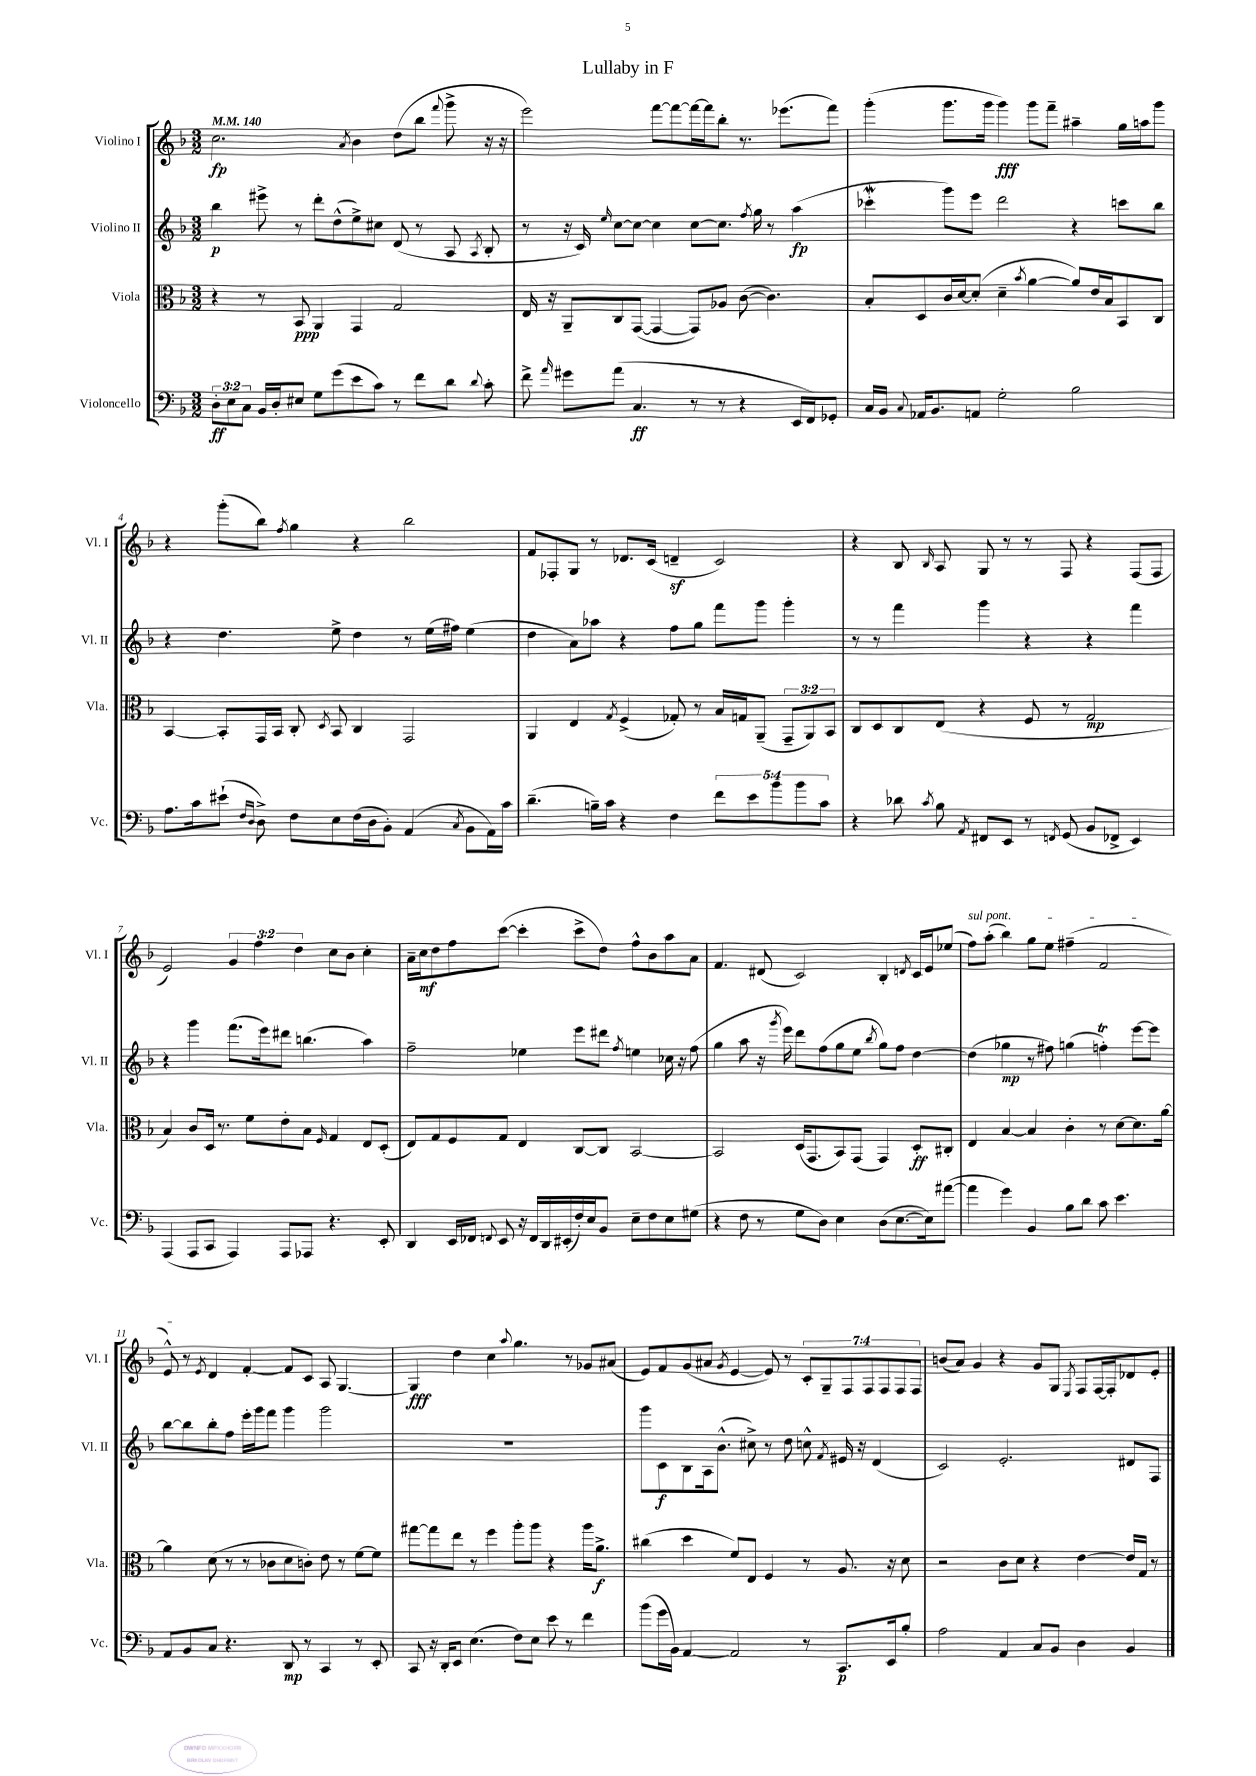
\header { title = "Lullaby in F" }
<<
\new StaffGroup <<
\new Staff = "s0" \with { instrumentName = "Violino I" shortInstrumentName = "Vl. I" } {
    \clef treble \key f \major \numericTimeSignature \time 3/2 \override Staff.TupletNumber.text = #tuplet-number::calc-fraction-text \tempo 4 = 140
    \autoBeamOff c''2.\fp \acciaccatura { a'8 } bes'4 d''8[( bes''8] \appoggiatura { f'''8 } g'''8-> r16 r16 |
    e'''2) f'''8[~ f'''8~ f'''16~ f'''16 bes''8]-. r8. ees'''8.[( f'''8]) |
    g'''4-.( g'''8.[ g'''16] g'''4\fff) g'''8[ f'''8]-- ais''4-- g''16[ a''16 g'''8] |
    r4 g'''8[-.( bes''8]) \acciaccatura { f''8 } g''4 r4 bes''2 |
    f'8[ fes8-. g8] r8 des'8.[ c'16]( d'4--\sf c'2) |
    r4 bes8 \grace { bes16 } a8 g8 r8 r8 f8 r4 f8[( f8] |
    e'2) \tuplet 3/2 { g'4 f''4 d''4 } c''8[ bes'8] c''4-. |
    a'16[-- c''16\mf d''8 f''8 c'''8]~( c'''4-. c'''8[-> d''8]) f''8[-^ bes'8 a''8 a'8] |
    f'4. dis'8( c'2) bes4-. \acciaccatura { d'8 } c'16[ e'16 ees''8]( |
    \once \override TextSpanner.bound-details.left.text = \markup { \italic "sul pont." } f''8[\startTextSpan) a''8]-.( bes''4) g''8[ e''8] fis''4--( f'2 |
    e'8-^\stopTextSpan) r8 \acciaccatura { e'8 } d'4 f'4~-. f'8[ c'8] a8 g4.~ |
    g4\fff d''4 c''4 \appoggiatura { a''8 } g''4. r8 ges'8[ ais'8]( |
    e'8[) f'8 g'8( ais'8] \acciaccatura { g'8 } e'4~ e'8) r8 \tuplet 7/4 { c'8[-. g8-- f8 f8 f8 f8 f8] } |
    b'8[( a'8]) g'4 r4 g'8[ g8] \acciaccatura { e8 } f8[ f16~ f16-. des'8 e'8]-. \bar "|." |
}
\new Staff = "s1" \with { instrumentName = "Violino II" shortInstrumentName = "Vl. II" } {
    \clef treble \key f \major \numericTimeSignature \time 3/2
    \autoBeamOff bes''4\p eis'''8-> r8 d'''8[-. d''8-^( e''8->) cis''8] d'8( r8 a8 \acciaccatura { a8 } bes8-. |
    r8 r16 c'16) \grace { e''16 } c''8[~ c''8]~ c''4 c''8[~ c''8.] \acciaccatura { f''8 } g''16 r8 a''4\fp( |
    ces'''4-.\mordent g'''8[) e'''8] d'''2 r4 c'''8[ bes''8] |
    r4 d''4. e''8-> d''4 r8 e''16[( fis''16]) e''4( |
    d''4 a'8[) aes''8] r4 f''8[ g''8] f'''8[ g'''8] g'''4-. |
    r8 r8 f'''4 g'''4 r4 r4 f'''4 |
    r4 g'''4 f'''8.[( e'''16) dis'''8] b''4.( a''4) |
    f''2-- ees''4 e'''8[ dis'''8] \acciaccatura { f''8 } e''4 ces''16 r16 f''8( |
    g''4 a''8 r16 \acciaccatura { g'''8 } e'''16) d'''8[ f''8( g''8 e''8] \acciaccatura { bes''8 } g''8[) f''8] d''4~ |
    d''4( ges''4\mp r8 fis''8) g''4( f''4-.\trill) e'''8[~ e'''8] |
    bes''8[~ bes''8 bes''8-. f''8] e'''16[-. g'''16 f'''8] g'''4 g'''2 |
    R1. |
    g'''8[ c'8\f bes8 a16 bes'8.]-^( cis''8->) r8 d''8 c''8-^ \acciaccatura { f'8 } eis'16 r16 d'4( |
    c'2) e'2.-. dis'8[ f8] \bar "|." |
}
\new Staff = "s2" \with { instrumentName = "Viola" shortInstrumentName = "Vla." } {
    \clef alto \key f \major \numericTimeSignature \time 3/2 \override Staff.TupletNumber.text = #tuplet-number::calc-fraction-text
    \autoBeamOff r4 r8 bes,8\ppp a,4 g,4 g2 |
    e16 r16 a,8[-- c8 g,8]~( g,4~ g,8[) aes8] c'8~( c'4.) |
    bes8[-. d8 c'16 d'16~ d'8]-.( d'4-- \acciaccatura { bes'8 } a'4~ a'8[) e'16 bes16 bes,8 c8] |
    bes,4~ bes,8[-. g,16 bes,16] c8-. \acciaccatura { d8 } bes,8 c4 g,2 |
    a,4 e4 \acciaccatura { g8 } f4->( ges8-.) r8 bes16[ g16 a,8]--( \tuplet 3/2 { g,8[-- a,8) bes,8] } |
    c8[ d8 c8 e8]( r4 f8 r8 g2\mp |
    bes4) c'8[ d16] r8. f'8[ e'8-. bes8] \grace { f16 } g4 e8[ d8]-.( |
    e8[) g8 f8 g8] e4 c8[~ c8] bes,2~ |
    bes,2 d16[( g,8. bes,8) g,8]( g,4) d8[-.\ff cis8]-. |
    e4 bes4~ bes4 c'4-. r8 d'8[~ d'8. a'16]~ |
    a'4 d'8( r8 r8 ces'8[ d'8 c'8]-.) e'8 r8 f'8[~ f'8] |
    gis''8[~ gis''8 e''8] r8 f''4 a''8[-. a''8] r4 a''16[ a'8.]->\f |
    cis''4( d''4 f'8[) e8] f4 r8 a8. r16 d'8 |
    r2 c'8[ d'8] r4 e'4~ e'16[ g16] r8 \bar "|." |
}
\new Staff = "s3" \with { instrumentName = "Violoncello" shortInstrumentName = "Vc." } {
    \clef bass \key f \major \numericTimeSignature \time 3/2 \override Staff.TupletNumber.text = #tuplet-number::calc-fraction-text
    \autoBeamOff \tuplet 3/2 { d8[-.\ff e8 c8] } bes,16[ d16-. eis8] g8[ g'8( e'8 c'8]) r8 f'8[ d'8] \appoggiatura { d'8 } c'8-. |
    f'8-> \grace { a'16 } gis'8[ a'8]( c4.\ff r8 r8 r4 e,16[ f,16) ges,8]-. |
    c16[ bes,16] \appoggiatura { c8 } aes,16[ bes,8. a,8] g2-. bes2 |
    a8.[ c'16 eis'8]-!( \grace { f16[ d16] } d8->) f8[ e8 f16( d16 bes,8]-.) a,4( \acciaccatura { c8 } bes,8[ a,16) c'16] |
    d'4.--( b16[--) c'16] r4 f4 \tuplet 5/4 { f'8[ e'8 bes'8 bes'8 c'8] } |
    r4 des'8 \acciaccatura { c'8 } bes8 \acciaccatura { a,8 } fis,8[ e,8] r8 \acciaccatura { f,8 } g,8( bes,8[ fes,8]-> e,4) |
    a,,4( a,,8[ c,8] a,,4) a,,8[ aes,,8] r4. e,8-. |
    d,4 e,16[ fes,16] \appoggiatura { f,8 } e,8 r16 f,16[ d,16 eis,16-.( f16-.) e16 bes,8] e8[-- f8 e8 gis8]( |
    r4 f8 r8 g8[ d8]) e4 d8[( e8.~ e16) ais'8]~( |
    ais'4 g'4) bes,4 bes8[ d'8] c'8 e'4. |
    a,8[ bes,8 c8] r4. d,8\mp r8 c,4 r8 e,8-. |
    c,8 r16 d,16[-. e,8] e4.( f8[) e8] e'8 r8 f'4 |
    bes'8[( g'16 bes,16]) a,4~ a,2 r8 c,8.[\p e,16 bes8]-. |
    a2 a,4 c8[ bes,8] d4 bes,4 \bar "|." |
}
>>
>>
